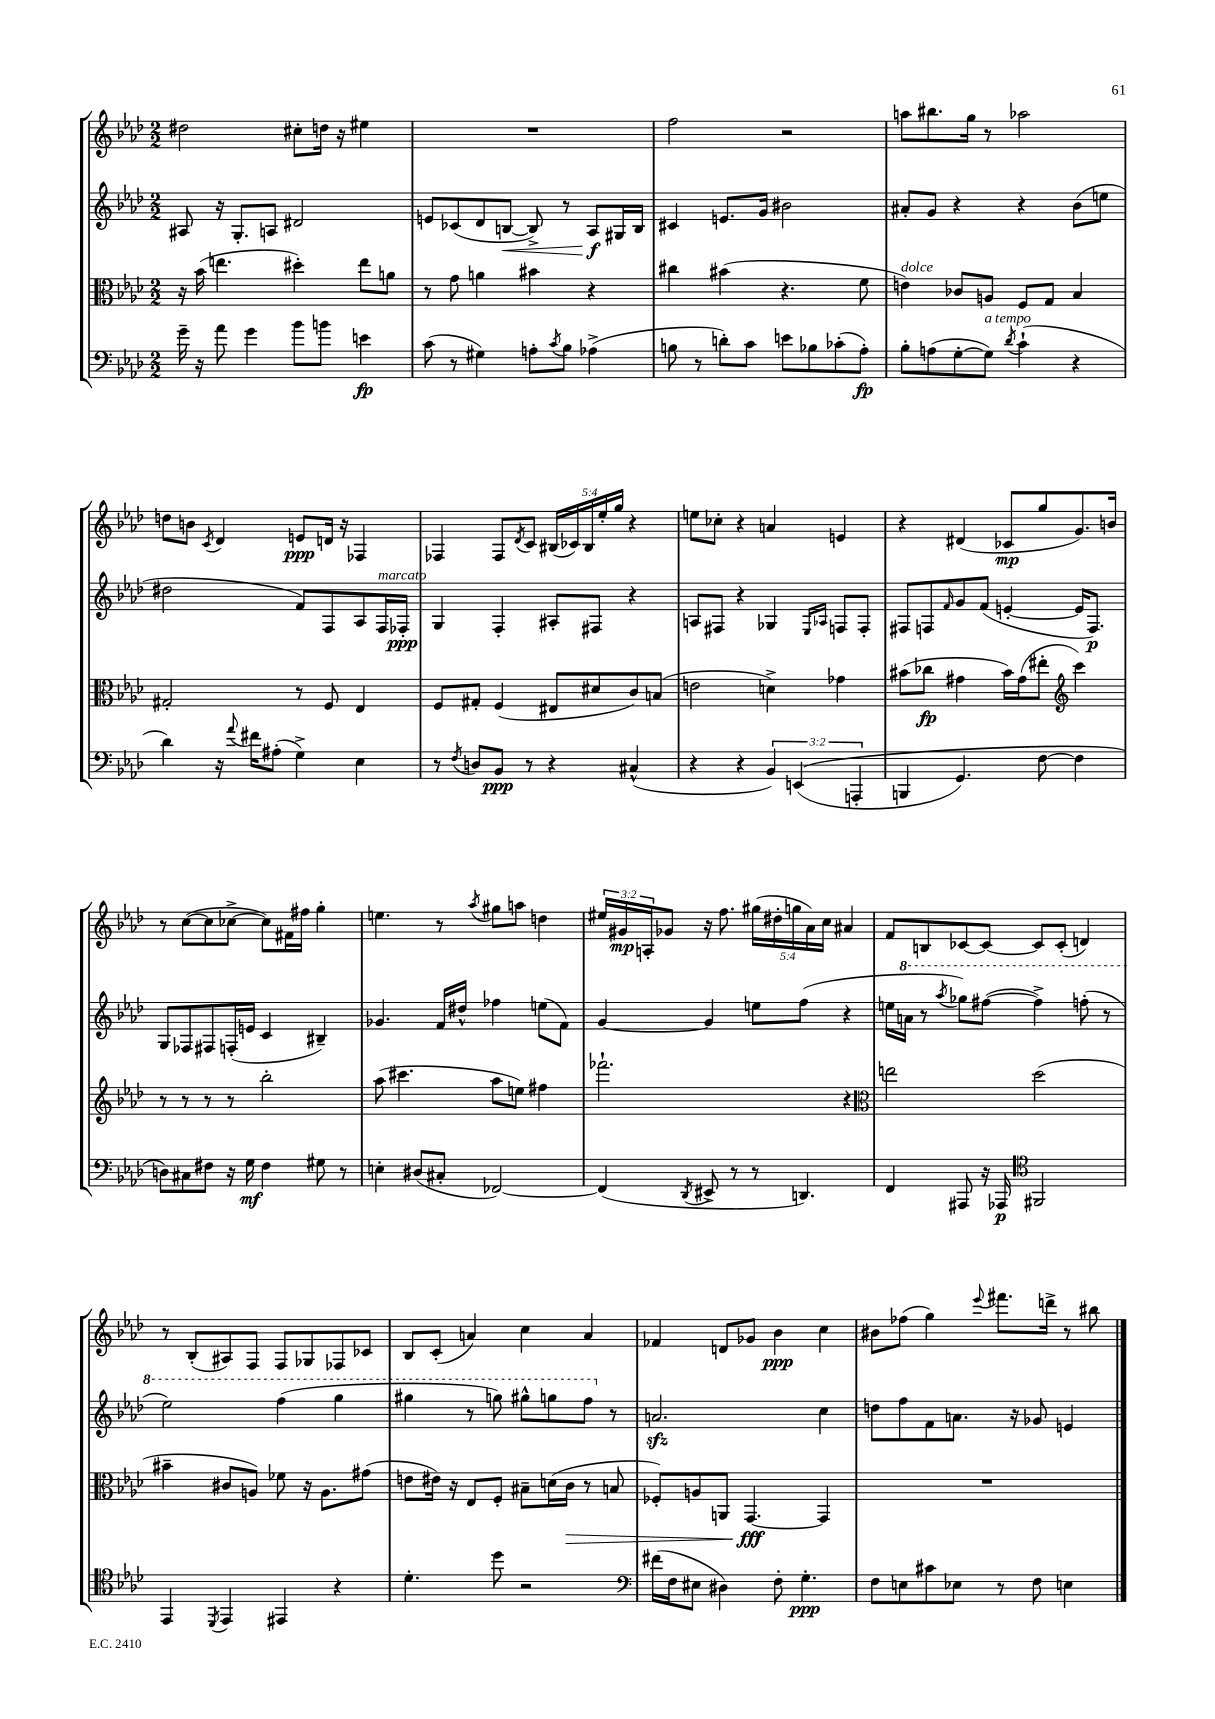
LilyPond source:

<<
\new StaffGroup <<
\new Staff = "s0" {
    \clef treble \key aes \major \numericTimeSignature \time 2/2 \override Staff.TupletNumber.text = #tuplet-number::calc-fraction-text
    dis''2 cis''8-. d''16 r16 eis''4 |
    R1 |
    f''2 r2 |
    a''8 bis''8. g''16 r8 aes''2 |
    d''8 b'8 \acciaccatura { c'8 } des'4 e'8\ppp d'16 r16 fes4 |
    fes4 fes8 \acciaccatura { des'8 } c'8 \tuplet 5/4 { bis16( ces'16) bis16 ees''16-. g''16 } r4 |
    e''8 ces''8-. r4 a'4 e'4 |
    r4 dis'4( ces'8\mp g''8 g'8.) b'16 |
    r8 c''8~( c''8 ces''8~-> ces''8) fis'16 fis''16 g''4-. |
    e''4. r8 \acciaccatura { aes''8 } gis''8 a''8 d''4 |
    \tuplet 3/2 { eis''16 gis'16\mp a16-. } ges'8 r16 f''8. \tuplet 5/4 { gis''16( dis''16-. g''16 aes'16) c''16 } ais'4 |
    f'8 b8 ces'8~ ces'8~ ces'8 ces'8-.( d'4) |
    r8 bes8-.( ais8) f8 f8 ges8 fes8 ces'8 |
    bes8 c'8-.( a'4) c''4 a'4 |
    fes'4 d'8 ges'8 bes'4\ppp c''4 |
    bis'8 fes''8( g''4) \appoggiatura { ees'''8 } fis'''8. d'''16-> r8 bis''8 \bar "|." |
}
\new Staff = "s1" {
    \clef treble \key aes \major \numericTimeSignature \time 2/2
    ais8 r16 g8.-. a8 dis'2 |
    e'8 ces'8( des'8 b8~\< b8->) r8 aes8\f\! gis16 b16 |
    cis'4 e'8. g'16 bis'2 |
    ais'8-. g'8 r4 r4 bes'8( e''8 |
    dis''2 f'8) f8 aes8 f16^\markup { \italic "marcato" } fes16-.\ppp |
    g4 f4-. ais8-. fis8 r4 |
    a8 fis8 r4 ges4 \grace { ees16 aes16 } f8 f8-. |
    fis8 f8 \grace { f'16 } g'8 f'8( e'4~-. e'16 f8.\p) |
    g8 fes8 fis8 f16-.( e'16 c'4 bis4--) |
    ges'4. f'16 dis''16-^ fes''4 e''8( f'8) |
    g'4~ g'4 e''8 f''8( r4 |
    e''16 \ottava #1 a''16 r8 \acciaccatura { aes'''8 } ges'''8) fis'''8~( fis'''4->) f'''8-.( r8 |
    ees'''2) f'''4( g'''4 |
    gis'''4 r8 g'''8) gis'''8-^ g'''8 f'''8 \ottava #0 r8 |
    a'2.\sfz c''4 |
    d''8 f''8 f'8 a'8. r16 ges'8 e'4 \bar "|." |
}
\new Staff = "s2" {
    \clef alto \key aes \major \numericTimeSignature \time 2/2
    r16 bes'16( e''4. dis''4-.) e''8 a'8 |
    r8 g'8 a'4 bis'4 r4 |
    cis''4 bis'4( r4. f'8 |
    e'4^\markup { \italic "dolce" }) ces'8 a8 f8 g8 bes4 |
    gis2-. r8 f8 ees4 |
    f8 gis8-. f4( eis8 dis'8 c'8) b8( |
    e'2 d'4->) ges'4 |
    bis'8( ces''8\fp gis'4 bis'16) gis'16( eis''8-. \clef treble c'''4) |
    r8 r8 r8 r8 bes''2-. |
    aes''8( cis'''4. aes''8 e''8) fis''4 |
    fes'''2.-! r4 |
    \clef alto e''2 des''2( |
    bis'4-- cis'8 a8) fes'8 r16 a8. gis'8( |
    e'8 eis'16) r16 ees8 f8-. bis8-- d'16( c'16\> r8 b8 |
    fes8-.) a8 a,8 g,4.~\fff\! g,4 |
    R1 \bar "|." |
}
\new Staff = "s3" {
    \clef bass \key aes \major \numericTimeSignature \time 2/2 \override Staff.TupletNumber.text = #tuplet-number::calc-fraction-text
    g'16-- r16 aes'8 g'4 bes'8 b'8 e'4\fp |
    c'8( r8 gis4) a8-. \acciaccatura { c'8 } bes8 aes4->( |
    b8 r8 d'8-.) c'8 e'8 bes8 ces'8-.( aes8-.\fp) |
    bes8-. a8( g8~-. g8^\markup { \italic "a tempo" }) \acciaccatura { des'8 } c'4-!( r4 |
    des'4) r16 \appoggiatura { aes'8 } fis'16 ais8-.( g4->) ees4 |
    r8 \acciaccatura { f8 } d8 bes,8\ppp r8 r4 cis4-^( |
    r4 r4 \tuplet 3/2 { bes,4) e,4(\( a,,4-. } |
    b,,4 g,4.) f8~ f4 |
    d8\) cis8 fis8 r16 g16\mf fis4 gis8 r8 |
    e4-. dis8( cis8-. fes,2~) |
    fes,4( \acciaccatura { des,8 } eis,8-> r8 r8 d,4.) |
    f,4 ais,,8 r16 aes,,16\p \clef tenor fis,2 |
    ees,4 \acciaccatura { des,8 } ees,4 eis,4 r4 |
    des'4.-. des''8 r2 |
    \clef bass fis'16( f16 eis8 dis4) f8-. g4.-.\ppp |
    f8 e8 cis'8 ees8 r8 f8 e4 \bar "|." |
}
>>
>>
\layout { \context { \Score \remove "Bar_number_engraver" } }
